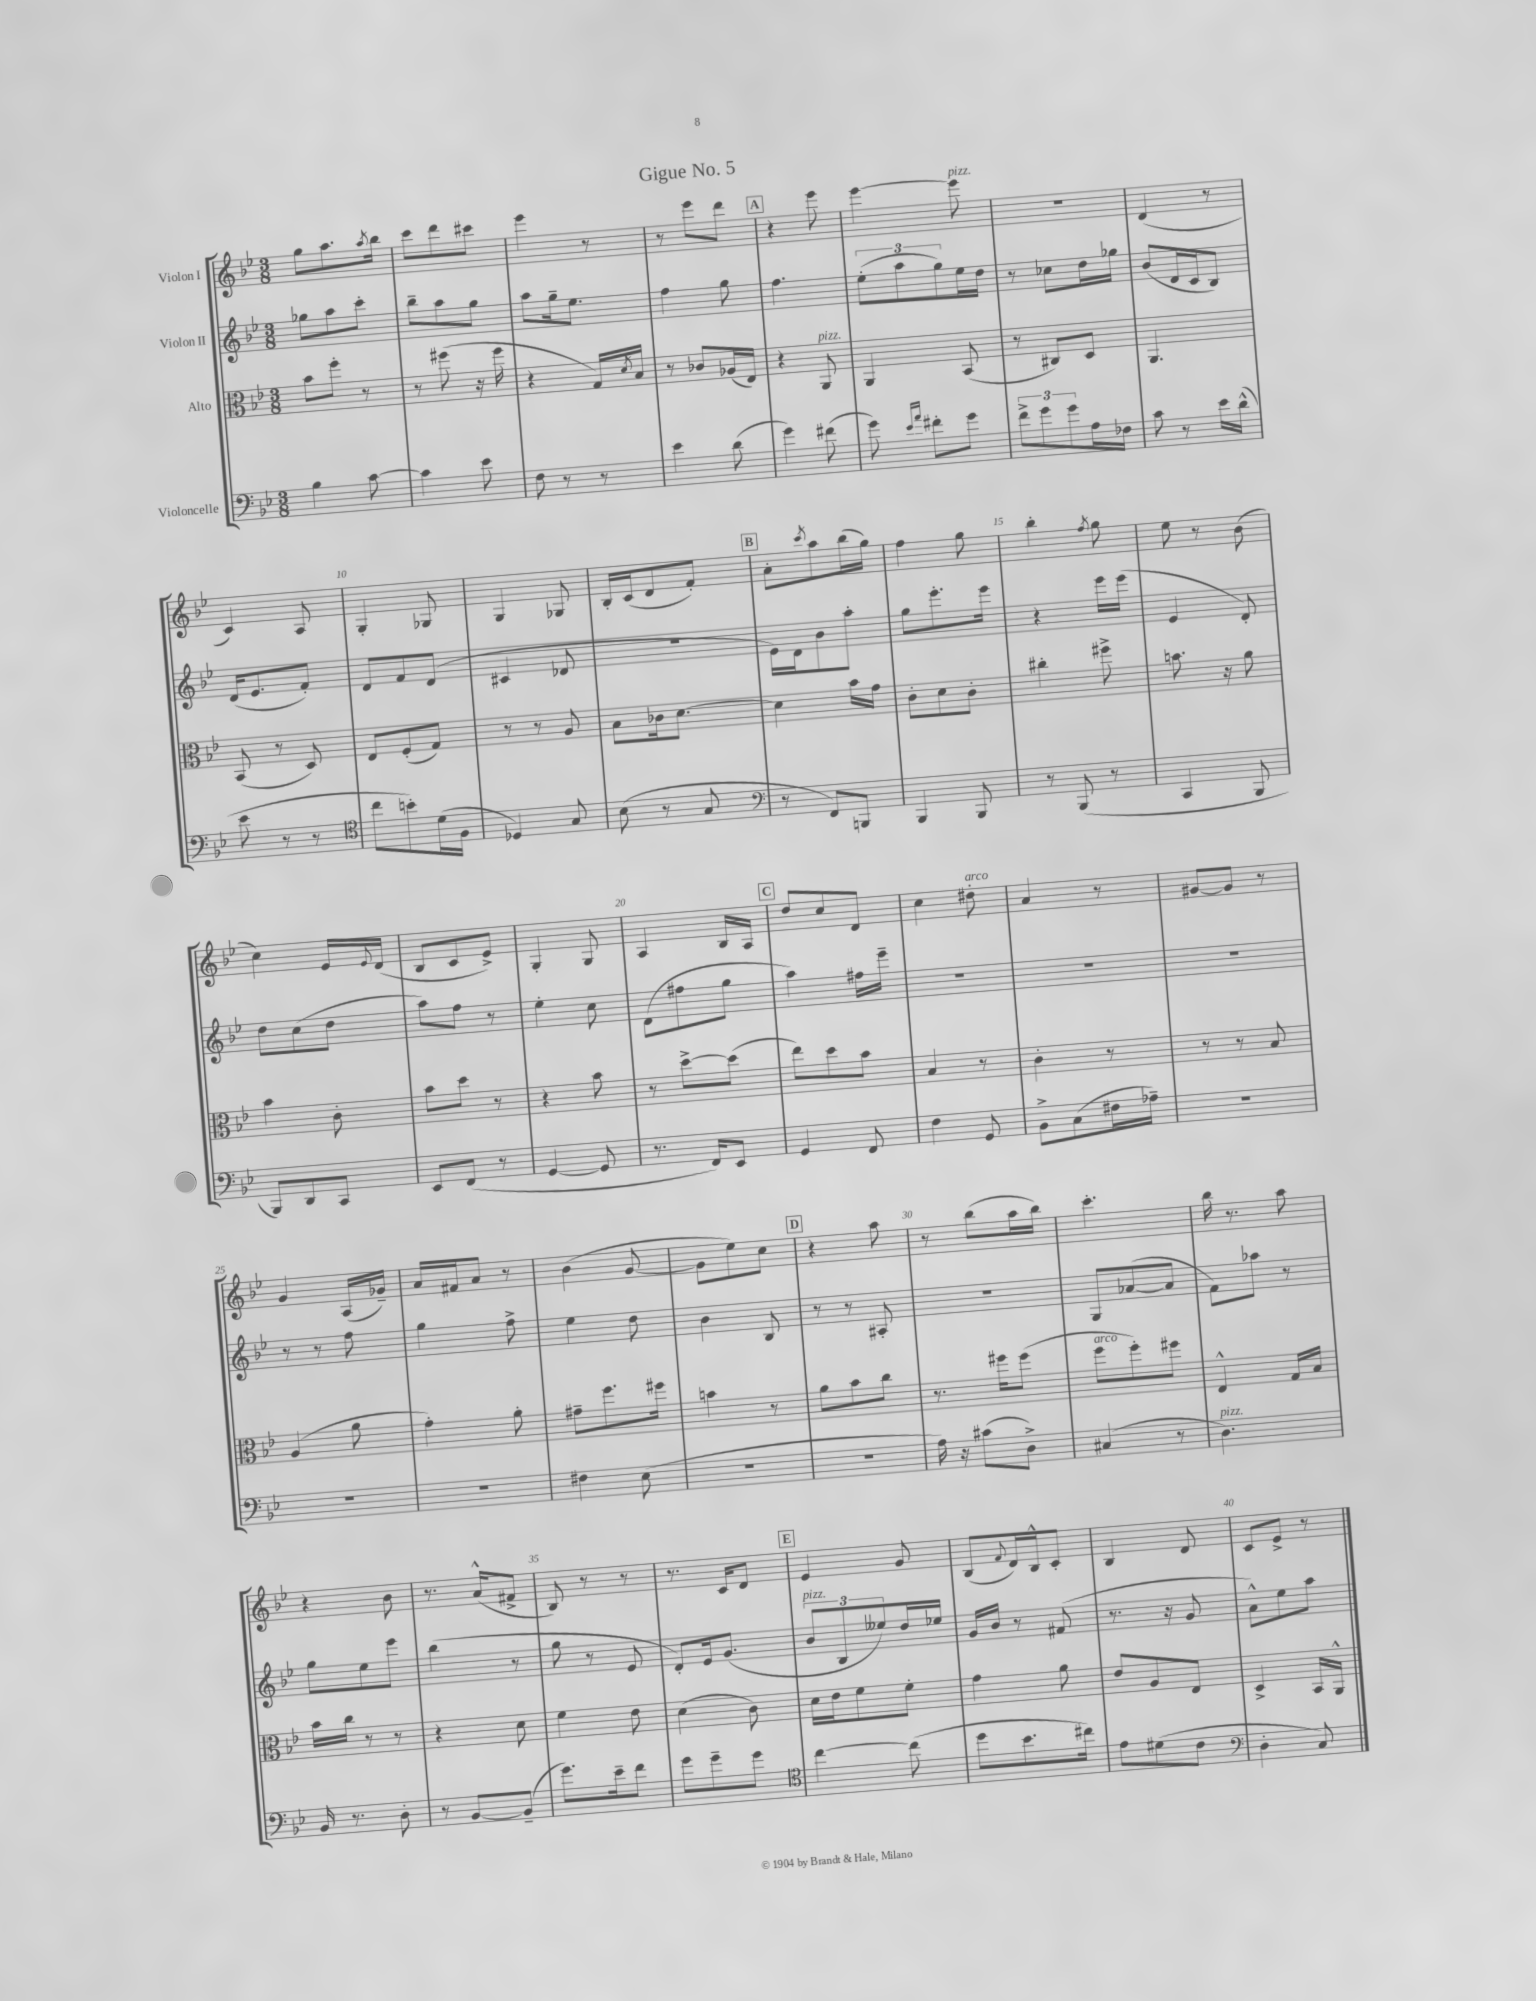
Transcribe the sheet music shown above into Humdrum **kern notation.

**kern	**kern	**kern	**kern
*staff4	*staff3	*staff2	*staff1
*clefF4	*clefC3	*clefG2	*clefG2
*k[b-e-]	*k[b-e-]	*k[b-e-]	*k[b-e-]
*M3/8	*M3/8	*M3/8	*M3/8
4B-	8b-	8gg-	8gg
.	8ff'	8aa	8.aa
[8c	8r	8ccc'	.
.	.	.	8qaa
.	.	.	16bb-
=	=	=	=
4c]	8r	8bb-~	8ccc
.	(8ff#	8aa	8ddd
8e-	16r	8gg	8ccc#
.	16ff#	.	.
=	=	=	=
8F	4r	8aa	4eee-
8r	.	16gg~	.
.	.	8.ee-	.
8r	16G)	.	8r
.	8qd	.	.
.	16B-	.	.
=	=	=	=
4e-	8r	4ff	8r
.	8c-	.	8eee-
(8d	(16A-	8gg	8ddd
.	16E-)	.	.
=	=	=	=
4g)	4r	4.ff	4r
(8f#	8AA	.	8eee-
=	=	=	=
8g)	4AA	(12ee-'	[4eee-
.	.	12aa	.
16qqe-	.	.	.
16qqa	.	.	.
8f#'	.	.	.
.	.	12gg)	.
8g	(8BB-	16ee-	8eee-]
.	.	16dd	.
=	=	=	=
12f^	8r	8r	4.r
12g	.	.	.
.	8C#)	8cc-	.
12g	.	.	.
16A	8D	16dd	.
16F-	.	16gg-	.
=	=	=	=
8c	4.AA	(8b-	(4d
8r	.	16d	.
.	.	16c	.
16e-	.	8B-)	8r
(16d^^	.	.	.
=	=	=	=
8e-	(8BB-	(16d	4c)
.	.	8.e-	.
8r	8r	.	.
8r	8D)	8f')	8A
=	=	=	=
*clefC4	*	*	*
8cc	8E-	8d	4G'
8b')	(8F'	8f	.
(16d	8G)	(8d	8G-
16F	.	.	.
=	=	=	=
4D-)	8r	4c#	4G
.	8r	.	.
8G	8A	8d-	8G-
=	=	=	=
(8B-	8B-	4.r	16B-'
.	.	.	(16c
8r	16c-	.	8d
.	[8.d	.	.
8G	.	.	8f')
=	=	=	=
*clefF4	*	*	*
8r	4d]	16e-)	8a'
.	.	16d	.
.	.	.	8qccc
8FF)	.	8b-	8aa
8BBB	16b-	8aa'	(16bb-
.	16g	.	16gg)
=	=	=	=
4BBB-	8c'	8gg	4ff
.	8d	8.eee-'	.
8BBB-	8c'	.	8gg
.	.	16eee-	.
=	=	=	=
8r	4cc#'	4r	4bb-'
(8BBB-	.	.	.
.	.	.	8qff
8r	8ff#^	16eee-	8gg
.	.	(16eee-	.
=	=	=	=
4CC	8.b	4e-	8ee-
.	.	.	8r
.	16r	.	.
8BBB-	8a	8d')	(8b-
=	=	=	=
8BBB-)	4b-	8dd	4cc)
8DD	.	(8cc	.
8CC	8c'	8dd	16e-
.	.	.	8qqe-
.	.	.	(16d
=	=	=	=
8EE-	8b-	8aa)	8B-
(8FF	8dd	8ff	8c
8r	8r	8r	8e-^)
=	=	=	=
[4GG	4r	4ee-'	4G'
8GG]	8b-	8cc	8G
=	=	=	=
8.r	8r	(8d	4A
.	[8dd^	8ff#	.
16FF)	.	.	.
8EE-	(8dd]	8gg	16B-
.	.	.	16A
=	=	=	=
4GG	8ee-)	4aa)	8dd
.	8dd	.	8cc
8FF	8b-	16ff#	8d
.	.	16eee-~	.
=	=	=	=
4F	4B-	4.r	4cc
8GG	8r	.	8dd#'
=	=	=	=
8BB-^	4c'	4.r	4a
(8C	.	.	.
16F#	8r	.	8r
16A-~)	.	.	.
=	=	=	=
4.r	8r	4.r	[8g#
.	8r	.	8g#]
.	8B-	.	8r
=	=	=	=
4.r	(4A	8r	4g
.	.	8r	.
.	8a	8ff	(16A
.	.	.	16g-~)
=	=	=	=
4.r	4g')	4gg	16a
.	.	.	16f#
.	.	.	8a
.	8a'	8ff^	8r
=	=	=	=
4F#	8g#~	4ee-	(4b-
.	8.ff	.	.
(8E-	.	8dd	[8g
.	16ff#	.	.
=	=	=	=
4.r	4b	4b-	8g]
.	.	.	8ee-)
.	8r	8B-	8cc
=	=	=	=
4.r	8a	8r	4r
.	8b-	8r	.
.	8cc	8A#'	8aa
=	=	=	=
16A)	8.r	4.r	8r
16r	.	.	.
(8c#	.	.	(8bb-
.	16ff#	.	.
8D^)	(8ff#	.	16aa
.	.	.	16bb-)
=	=	=	=
(4C#	8ff	8G	4.ccc'
.	8ff')	([8a-	.
8r	8ff#	8a-]	.
=	=	=	=
4.D)	4E-^^	8f)	16bb-
.	.	.	8.r
.	.	8aa-	.
.	16G	8r	8aa
.	16B-	.	.
=	=	=	=
16BB-	16b-	8gg	4r
8.r	16cc	.	.
.	8r	8ee-	.
8D'	8r	8eee-	8b-
=	=	=	=
8r	4r	(4bb-	8.r
[8BB-	.	.	.
.	.	.	(16a^^
(8BB-~]	8d	8r	8f#^
=	=	=	=
8.g)	4f	8gg	8B-)
.	.	8r	8r
16e-~	.	.	.
8f	8e-	8e-	8r
=	=	=	=
8g	(4d	8d')	8.r
8g~	.	16e-	.
.	.	(8.g	16c
8g	8c)	.	8d
=	=	=	=
*clefC4	*	*	*
[4cc	16d	12b-	4e-
.	16e-	.	.
.	.	12B-	.
.	8f	.	.
.	.	12ee--)	.
(8cc]	8f'	16dd	8g
.	.	16ee-	.
=	=	=	=
8dd	4g	16g	(8B-
.	.	16b-	.
.	.	.	8qqf
8.b-	.	8r	16d)
.	.	.	16B-^^
.	8a	(8f#	8c'
16cc#)	.	.	.
=	=	=	=
8e-	8e-	8.r	4B-
(8d#	8A	.	.
.	.	16r	.
8c	8E-	8g	8d
=	=	=	=
*clefF4	*	*	*
4D'	4D^	8a^^)	8c
.	.	8ee-	8e-^
8C)	16BB-	8aa	8r
.	16AA^^	.	.
==	==	==	==
*-	*-	*-	*-
